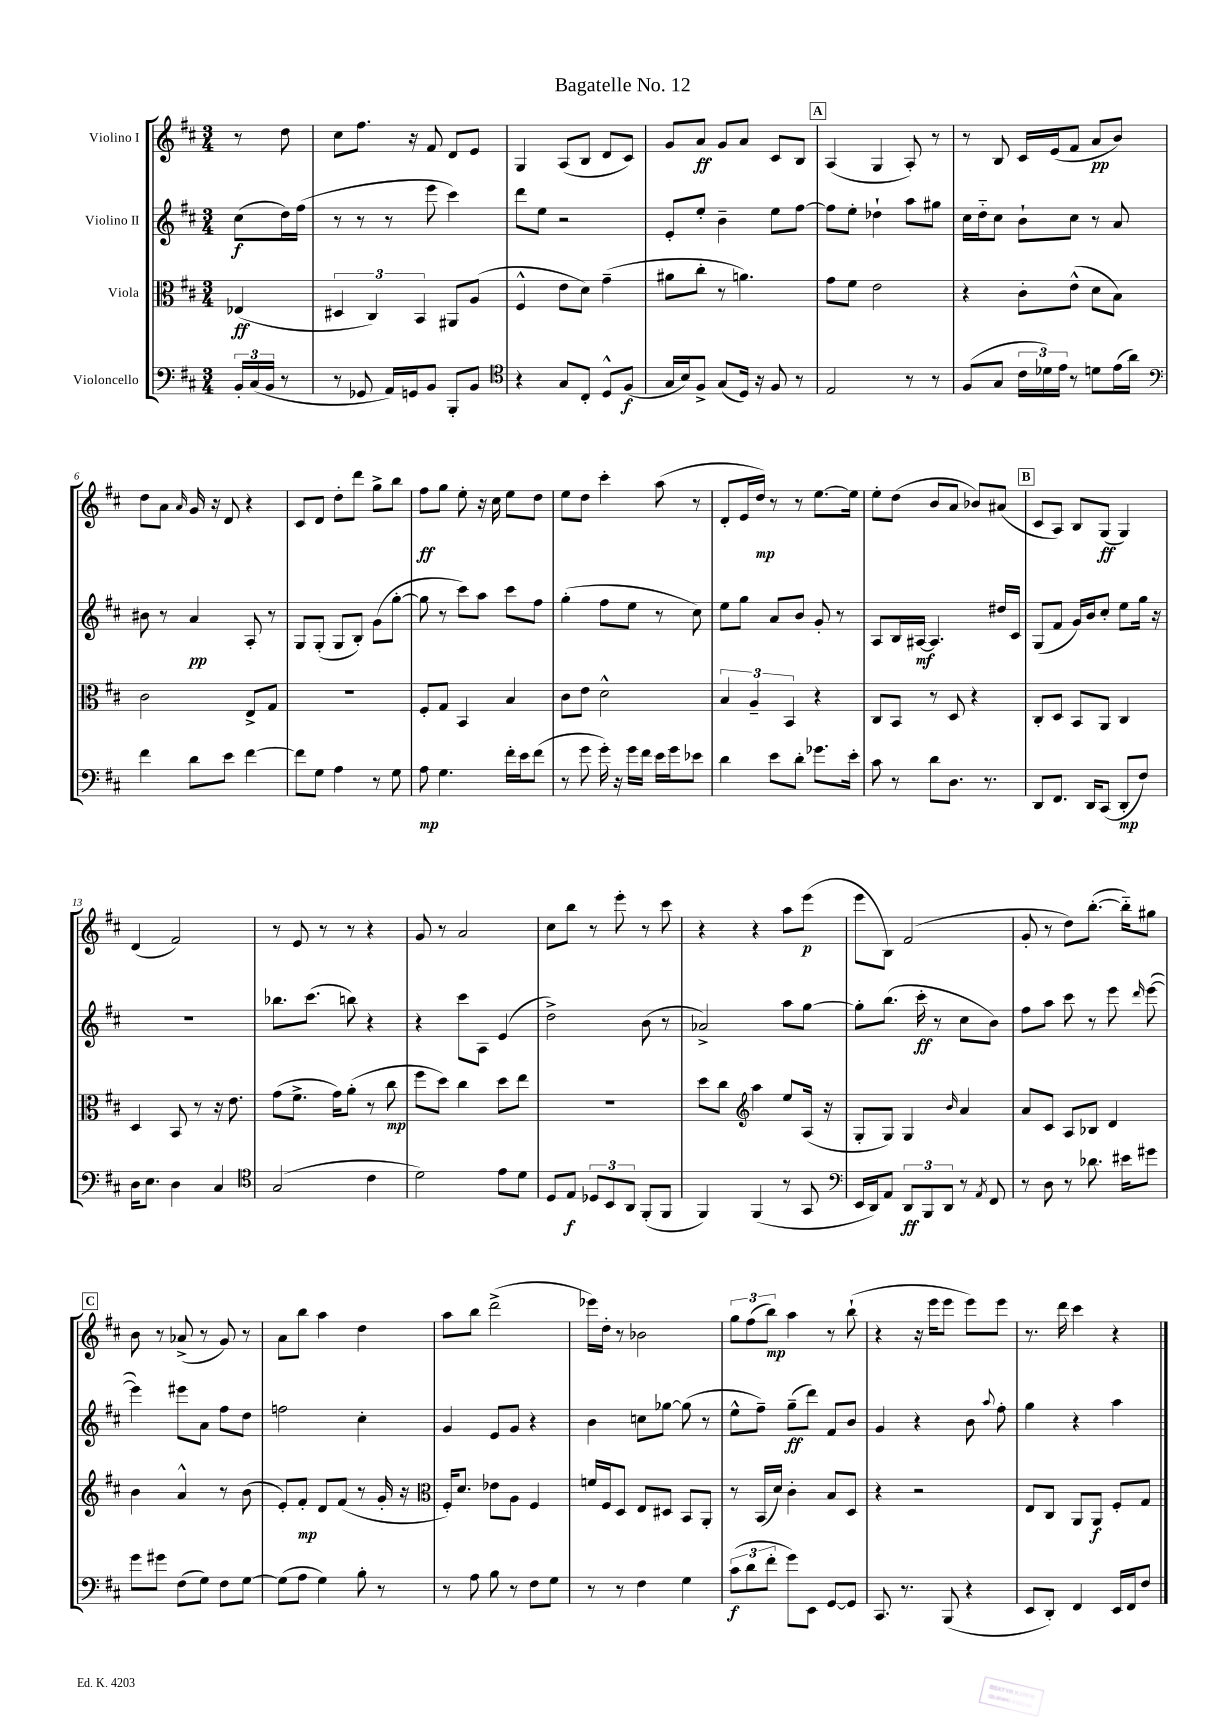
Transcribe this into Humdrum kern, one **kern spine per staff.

**kern	**dynam	**kern	**dynam	**kern	**dynam	**kern	**dynam
*part4	*part4	*part3	*part3	*part2	*part2	*part1	*part1
*staff4	*staff4	*staff3	*staff3	*staff2	*staff2	*staff1	*staff1
*I"Violoncello	*	*I"Viola	*	*I"Violino II	*	*I"Violino I	*
*clefF4	*	*clefC3	*	*clefG2	*	*clefG2	*
*k[f#c#]	*	*k[f#c#]	*	*k[f#c#]	*	*k[f#c#]	*
*M3/4	*	*M3/4	*	*M3/4	*	*M3/4	*
=	=	=	=	=	=	=	=
24BB'/LL	.	(4E-X/	ff	(8cc#\L	f	8r	.
(24C#/	.	.	.	.	.	.	.
24BB/JJ	.	.	.	.	.	.	.
8r	.	.	.	16dd\L)	.	8dd\	.
.	.	.	.	(16ff#\JJ	.	.	.
=1	=1	=1	=1	=1	=1	=1	=1
8r	.	6D#X/	.	8r	.	8cc#\L	.
8GG-X/	.	.	.	8r	.	8.ff#\J	.
.	.	6C#/)	.	.	.	.	.
16AA/LL)	.	.	.	8r	.	.	.
16GGn/J	.	.	.	.	.	16r	.
.	.	6BB/	.	.	.	.	.
8BB/J	.	.	.	8eee\	.	8f#/	.
8BBB'/L	.	8AA#X/L	.	4ccc#\)	.	8d/L	.
8BB/J	.	(8A/J	.	.	.	8e/J	.
=2	=2	=2	=2	=2	=2	=2	=2
*clefC4	*	*	*	*	*	*	*
4r	.	4F#^^/	.	8ddd\L	.	4G/	.
.	.	.	.	8ee\J	.	.	.
8G/L	.	8e\L	.	2r	.	(8A/L	.
8C#'/J	.	8d\J)	.	.	.	8B/J	.
8D^^/L	.	(4g~\	.	.	.	8d/L	.
(8F#/J	f	.	.	.	.	8c#/J)	.
=3	=3	=3	=3	=3	=3	=3	=3
16G/LL	.	8a#X\L	.	8e'/L	.	8g/L	.
16B/J)	.	.	.	.	.	.	.
8F#^/J	.	8cc#'\J	.	8ee'/J	.	8a/J	ff
(8G/L	.	8r	.	4b~\	.	8g/L	.
16D/Jk)	.	4.an\)	.	.	.	8a/J	.
16r	.	.	.	.	.	.	.
8F#/	.	.	.	8ee\L	.	8c#/L	.
8r	.	.	.	[8ff#\J	.	8B/J	.
!!LO:REH:place=s1:t=A
=4	=4	=4	=4	=4	=4	=4	=4
2E/	.	8g\L	.	8ff#\L]	.	(4A/	.
.	.	8f#\J	.	8ee'\J	.	.	.
.	.	2e\	.	4dd-X`\	.	4G/	.
8r	.	.	.	8aa\L	.	8A'/)	.
8r	.	.	.	8gg#X\J	.	8r	.
=5	=5	=5	=5	=5	=5	=5	=5
(8F#/L	.	4r	.	16cc#\LL	.	8r	.
.	.	.	.	16dd\J	.	.	.
8G/J	.	.	.	8cc#\J	.	8B/	.
24c#\LL	.	8c#'\L	.	8b`\L	.	16c#/LL	.
24d-X\)	.	.	.	.	.	.	.
.	.	.	.	.	.	(16e/J	.
24e\JJ	.	.	.	.	.	.	.
8r	.	(8e^^\J	.	8cc#\J	.	8f#/J	.
8dn\L	.	8d\L	.	8r	.	8a/L	pp
(16e\L	.	8B\J)	.	8a/	.	8b/J)	.
16a\JJ)	.	.	.	.	.	.	.
!!LO:LB:g=z
=6	=6	=6	=6	=6	=6	=6	=6
*clefF4	*	*	*	*	*	*	*
4f#\	.	2c#\	.	8b#X\	.	8dd\L	.
.	.	.	.	8r	.	8a\J	.
.	.	.	.	.	.	16qqa/	.
8d\L	.	.	.	4a/	pp	16g/	.
.	.	.	.	.	.	16r	.
8e\J	.	.	.	.	.	8d/	.
[4f#\	.	8E^/L	.	8A'/	.	4r	.
.	.	8G/J	.	8r	.	.	.
=7	=7	=7	=7	=7	=7	=7	=7
8f#\L]	.	2.r	.	8G/L	.	8c#/L	.
8G\J	.	.	.	(8G'/J	.	8d/J	.
4A\	.	.	.	8G/L	.	8dd'\L	.
.	.	.	.	8B'/J)	.	8ddd\J	.
8r	.	.	.	(8g\L	.	8gg^\L	.
8G\	.	.	.	[8gg'\J	.	8bb\J	.
=8	=8	=8	=8	=8	=8	=8	=8
8A\	mp	8F#'/L	.	8gg\]	.	8ff#\L	ff
4.G\	.	8G/J	.	8r	.	8gg\J	.
.	.	4BB/	.	8ccc#\L)	.	8ee'\	.
.	.	.	.	8aa\J	.	16r	.
.	.	.	.	.	.	16cc#\	.
16f#'\LL	.	4B/	.	8ccc#\L	.	8ee\L	.
16e\J	.	.	.	.	.	.	.
(8f#\J	.	.	.	8ff#\J	.	8dd\J	.
=9	=9	=9	=9	=9	=9	=9	=9
8r	.	8c#\L	.	(4gg'\	.	8ee\L	.
8g\	.	8e\J	.	.	.	8dd\J	.
16g'\)	.	2d^^\	.	8ff#\L	.	4ccc#'\	.
16r	.	.	.	.	.	.	.
16g\LL	.	.	.	8ee\J	.	.	.
16f#\JJ	.	.	.	.	.	.	.
16e\LL	.	.	.	8r	.	(8aa\	.
16g\J	.	.	.	.	.	.	.
8e-X\J	.	.	.	8cc#\)	.	8r	.
=10	=10	=10	=10	=10	=10	=10	=10
4d\	.	6B/	.	8ee\L	.	8d'/L	.
.	.	.	.	8gg\J	.	16e/L	.
.	.	6A~/	.	.	.	.	.
.	.	.	.	.	.	16dd/JJ)	mp
8e\L	.	.	.	8a/L	.	8r	.
.	.	6BB/	.	.	.	.	.
8d'\J	.	.	.	8b/J	.	8r	.
8.g-X\L	.	4r	.	8g'/	.	[8.ee\L	.
.	.	.	.	8r	.	.	.
16e'\Jk	.	.	.	.	.	16ee\Jk]	.
=11	=11	=11	=11	=11	=11	=11	=11
8c#\	.	8C#/L	.	8A/L	.	8ee'\L	.
8r	.	8BB/J	.	16B/L	.	(8dd\J	.
.	.	.	.	[16A#X/JJ	mf	.	.
8d\L	.	8r	.	4.A#/]	.	8b/L	.
8.D\J	.	8D/	.	.	.	8a/J	.
.	.	4r	.	.	.	8b-X/L)	.
8.r	.	.	.	.	.	.	.
.	.	.	.	16dd#X/LL	.	(8a#X/J	.
.	.	.	.	16c#/JJ	.	.	.
!!LO:REH:place=s1:t=B
=12	=12	=12	=12	=12	=12	=12	=12
8DD/L	.	8C#'/L	.	(8G/L	.	8c#/L	.
8.FF#/J	.	8D/J	.	8f#/J	.	8A/J)	.
.	.	8BB/L	.	16g/LL)	.	8B/L	.
16DD/KL	.	.	.	16b/J	.	.	.
(8CC#/J	.	8AA/J	.	8cc#'/J	.	(8G/J	ff
8DD'/L	mp	4C#/	.	8ee\L	.	4G/)	.
8F#/J)	.	.	.	16gg\Jk	.	.	.
.	.	.	.	16r	.	.	.
!!LO:LB:g=z
=13	=13	=13	=13	=13	=13	=13	=13
16D\KL	.	4D/	.	2.r	.	(4d/	.
8.E\J	.	.	.	.	.	.	.
4D\	.	8BB/	.	.	.	2f#/)	.
.	.	8r	.	.	.	.	.
4C#/	.	16r	.	.	.	.	.
.	.	8.e\	.	.	.	.	.
=14	=14	=14	=14	=14	=14	=14	=14
*clefC4	*	*	*	*	*	*	*
(2G/	.	(8g\L	.	8.bb-X\L	.	8r	.
.	.	8.f#^\J	.	.	.	8e/	.
.	.	.	.	(8.ccc#\J	.	.	.
.	.	.	.	.	.	8r	.
.	.	16g\KL)	.	.	.	.	.
.	.	(8a'\J	.	8bbn\)	.	8r	.
4c#\	.	8r	.	4r	.	4r	.
.	.	8cc#\	mp	.	.	.	.
=15	=15	=15	=15	=15	=15	=15	=15
2d\)	.	8ff#\L	.	4r	.	8g/	.
.	.	8dd\J)	.	.	.	8r	.
.	.	4cc#\	.	8ccc#\L	.	2a/	.
.	.	.	.	8A\J	.	.	.
8e\L	.	8dd\L	.	(4e/	.	.	.
8d\J	.	8ee\J	.	.	.	.	.
=16	=16	=16	=16	=16	=16	=16	=16
8D/L	.	2.r	.	2dd^\)	.	8cc#\L	.
8E/J	f	.	.	.	.	8bb\J	.
12D-X/L	.	.	.	.	.	8r	.
12BB/	.	.	.	.	.	.	.
.	.	.	.	.	.	8eee'\	.
12AA/J	.	.	.	.	.	.	.
(8FF#'/L	.	.	.	(8b\	.	8r	.
8FF#/J	.	.	.	8r	.	8ccc#\	.
=17	=17	=17	=17	=17	=17	=17	=17
4FF#/)	.	8dd\L	.	2a-X^/)	.	4r	.
.	.	8cc#\J	.	.	.	.	.
*	*	*clefG2	*	*	*	*	*
(4FF#/	.	4aa\	.	.	.	4r	.
8r	.	8ee/L	.	8aa\L	.	8aa\L	.
8GG/	.	(16A/Jk	.	[8gg\J	.	(8eee\J	p
.	.	16r	.	.	.	.	.
=18	=18	=18	=18	=18	=18	=18	=18
*clefF4	*	*	*	*	*	*	*
16EE/LL	.	8G'/L	.	8gg'\L]	.	8eee\L	.
16DD/J)	.	.	.	.	.	.	.
8AA/J	.	8G/J)	.	(8.bb\J	.	8B\J)	.
12DD/L	ff	4G/	.	.	.	(2f#/	.
.	.	.	.	16ccc#'\	ff	.	.
12BBB/	.	.	.	.	.	.	.
.	.	.	.	8r	.	.	.
12DD/J	.	.	.	.	.	.	.
.	.	16qqb/	.	.	.	.	.
8r	.	4a/	.	8cc#\L	.	.	.
8qAA/	.	.	.	.	.	.	.
8FF#/	.	.	.	8b\J)	.	.	.
=19	=19	=19	=19	=19	=19	=19	=19
8r	.	8a/L	.	8ff#\L	.	8g'/	.
8D\	.	8c#/J	.	8aa\J	.	8r	.
8r	.	8A/L	.	8ccc#\	.	8dd\L)	.
8.d-X\	.	8B-X/J	.	8r	.	([8.bb'\J	.
.	.	4d/	.	8eee\	.	.	.
16e#X\KL	.	.	.	.	.	16bb\KL])	.
.	.	.	.	16qqddd/	.	.	.
8g#X\J	.	.	.	([8eee\	.	8gg#X\J	.
!!LO:LB:g=z
!!LO:REH:place=s1:t=C
=20	=20	=20	=20	=20	=20	=20	=20
8g\L	.	4b\	.	4eee\])	.	8b\	.
8g#X\J	.	.	.	.	.	8r	.
(8F#\L	.	4a^^/	.	8eee#X\L	.	(8a-X^/	.
8G\J)	.	.	.	8a\J	.	8r	.
8F#\L	.	8r	.	8ff#\L	.	8g/)	.
[8G\J	.	(8b\	.	8dd\J	.	8r	.
=21	=21	=21	=21	=21	=21	=21	=21
(8G\L]	.	8e'/L)	.	2ffn\	.	8a\L	.
8A\J	.	8f#'/J	mp	.	.	8bb\J	.
4G\)	.	8d/L	.	.	.	4aa\	.
.	.	(8f#/J	.	.	.	.	.
8B'\	.	8r	.	4cc#'\	.	4dd\	.
8r	.	16g'/	.	.	.	.	.
.	.	16r	.	.	.	.	.
=22	=22	=22	=22	=22	=22	=22	=22
*	*	*clefC3	*	*	*	*	*
8r	.	16F#'/KL)	.	4g/	.	8aa\L	.
.	.	8.d/J	.	.	.	.	.
8A\	.	.	.	.	.	8bb\J	.
8B\	.	8e-X\L	.	8e/L	.	(2ddd^\	.
8r	.	8A\J	.	8g/J	.	.	.
8F#\L	.	4F#/	.	4r	.	.	.
8G\J	.	.	.	.	.	.	.
=23	=23	=23	=23	=23	=23	=23	=23
8r	.	16fn/LL	.	4b\	.	16eee-X\LL)	.
.	.	16F#/J	.	.	.	16dd'\JJ	.
8r	.	8D/J	.	.	.	8r	.
4F#\	.	8E/L	.	8ccn\L	.	2b-X\	.
.	.	8D#X/J	.	[8gg-X\J	.	.	.
4G\	.	8BB/L	.	(8gg-\]	.	.	.
.	.	8AA'/J	.	8r	.	.	.
=24	=24	=24	=24	=24	=24	=24	=24
(12c#\L	f	8r	.	8ee^^\L	.	12gg\L	.
12d\	.	.	.	.	.	(12ff#\	.
.	.	(16BB/LL	.	8ff#~\J)	.	.	.
12f#'\J	.	.	.	.	.	12bb\J)	mp
.	.	16d/JJ)	.	.	.	.	.
8g\L)	.	4c#'\	.	(8gg~\L	ff	4aa\	.
8EE\J	.	.	.	8ddd\J)	.	.	.
[8GG/L	.	8B/L	.	8f#/L	.	8r	.
8GG/J]	.	8D/J	.	8b/J	.	(8bb`\	.
=25	=25	=25	=25	=25	=25	=25	=25
8.CC#/	.	4r	.	4g/	.	4r	.
8.r	.	.	.	.	.	.	.
.	.	2r	.	4r	.	16r	.
.	.	.	.	.	.	16eee\KL	.
(8BBB/	.	.	.	.	.	8eee\J	.
4r	.	.	.	8b\	.	8eee\L)	.
.	.	.	.	8qqaa/	.	.	.
.	.	.	.	8ff#'\	.	8eee\J	.
=26	=26	=26	=26	=26	=26	=26	=26
8EE/L	.	8E/L	.	4gg\	.	8.r	.
8DD'/J)	.	8C#/J	.	.	.	.	.
.	.	.	.	.	.	16ddd\	.
4FF#/	.	8AA/L	.	4r	.	4ccc#\	.
.	.	8AA/J	f	.	.	.	.
16EE/LL	.	8F#'/L	.	4aa\	.	4r	.
16FF#/J	.	.	.	.	.	.	.
8F#/J	.	8G/J	.	.	.	.	.
==	==	==	==	==	==	==	==
*-	*-	*-	*-	*-	*-	*-	*-
